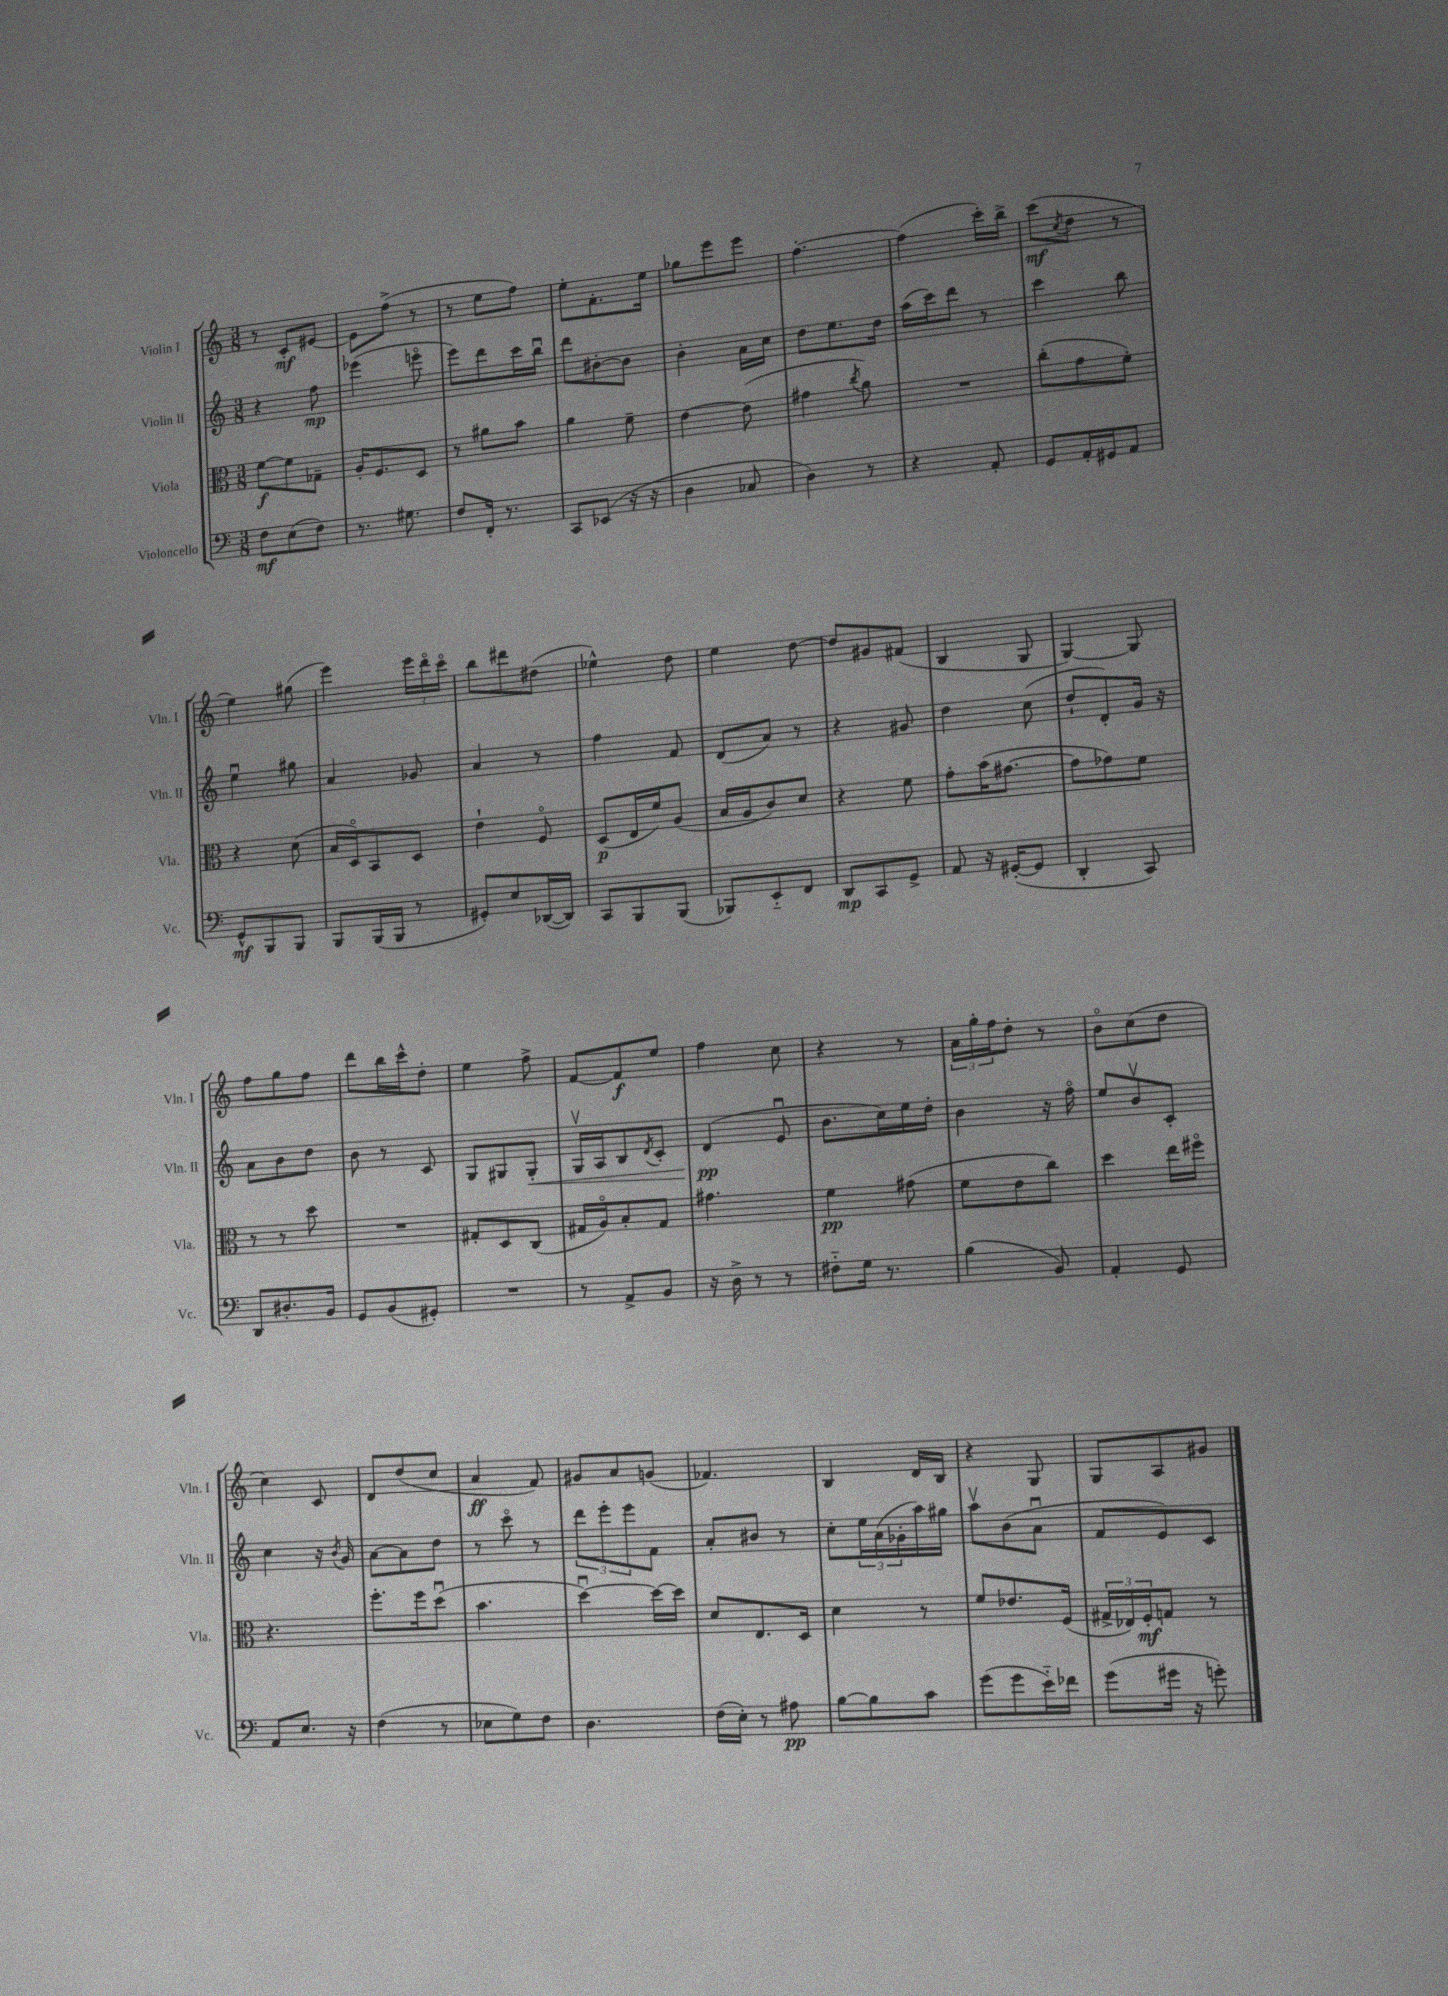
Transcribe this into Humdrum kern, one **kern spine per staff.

**kern	**kern	**kern	**kern
*staff4	*staff3	*staff2	*staff1
*clefF4	*clefC3	*clefG2	*clefG2
*k[]	*k[]	*k[]	*k[]
*M3/8	*M3/8	*M3/8	*M3/8
8F	[8f	4r	8r
(8E	8f]	.	8c'
8F)	8G-~	8ff	[8e#
=	=	=	=
8.r	16A'	(4eee-	8e#]
.	8.F	.	.
.	.	.	(8ff^
8.G#	.	.	.
.	8D	8eeeo	8r
=	=	=	=
8F	8r	8eee)	8r
16FF'	8a#	8ddd	8ee
8.r	.	.	.
.	8b	16ccc	8ff)
.	.	16bbu	.
=	=	=	=
8CC	4a	8ddd	8ee'
(8EE-	.	[8b#'	8.f'
16r	8f~	8b#]	.
16r	.	.	16ee
=	=	=	=
4D	[4e	4b'	8gg-
.	.	.	8eee
8C-	(8e]	16a	8eee
.	.	16cc	.
=	=	=	=
4D)	4g#	8dd	[4.ff'
.	.	8.ee	.
.	8qcc	.	.
8r	8a)	.	.
.	.	16dd	.
=	=	=	=
4r	4.r	(16aa	(4ff]
.	.	16ccc)	.
.	.	8ddd	.
8AA'	.	8r	16ccc')
.	.	.	16bb^
=	=	=	=
8GG	(8cc'	4ccc	(8ccc
.	.	.	8qcc
16AA'	8g	.	8dd
16GG#	.	.	.
8AA	8f')	8bb	8r
=	=	=	=
8GG^^	4r	4eeu	4ee)
8BBB	.	.	.
8BBB	(8d	8gg#	(8gg#
=	=	=	=
8BBB	16B	4a	4eee)
.	16Do)	.	.
(16BBB	8BB	.	.
16BBB	.	.	.
8r	8D	8g-	24eee
.	.	.	24dddo
.	.	.	24ccco
=	=	=	=
8GG#')	4e`	4a	8bb
8E	.	.	8ddd#
([16DD-	8Fo	8r	(8dd#
16DD-])	.	.	.
=	=	=	=
8CC	(8D	4ff	4ee-^^)
8BBB	16E	.	.
.	16f)	.	.
(8BBB	(8A	8f	8dd
=	=	=	=
8BBB-)	16B	(8d	4ee
.	16A	.	.
8EE'~	8c)	8a)	.
8FF	8d	8r	[8dd
=	=	=	=
8DD	4r	4r	8dd]
8CC	.	.	8g#
8GG^	8f	8g#	(8f#
=	=	=	=
8AA	8g'	4dd	4B
16r	(16b	.	.
([16GG#'	[8.g#	.	.
8GG#]	.	(8cc	8G
=	=	=	=
4DD'	8g#]	8dd`	[4G)
.	8g-)	8d')	.
8CC)	8f	16g	8G]
.	.	16r	.
=	=	=	=
8DD	8r	8a	8ff
8.D#'	8r	8b	8gg
.	8dd	8dd	8ff
16BB	.	.	.
=	=	=	=
8GG	4.r	8b	8ddd
(8BB	.	8r	16bb
.	.	.	16ccc^^
8GG#')	.	8c	8dd'
=	=	=	=
4.r	8G#'	8G	4ee
.	8D	8G#	.
.	(8C	8G#'	8ff^
=	=	=	=
8r	16G#	16Gv	[8f
.	16Ao)	16A	.
8AA^	8B'	8B	8f]
.	.	8qd	.
8BB	8G#	8c'	8ee
=	=	=	=
16r	4.g#	(4d	4ff
16D^	.	.	.
8r	.	.	.
8r	.	8eu	8cc
=	=	=	=
8F#'~	4f	8.b	4r
16G	.	.	.
8.r	.	16cc)	.
.	(8g#	16ee	8r
.	.	16dd'	.
=	=	=	=
(4B	8f	4b	24a
.	.	.	24gg'
.	.	.	24ff
.	8e	.	8dd'
8BB)	8cc)	16r	8r
.	.	16ffo	.
=	=	=	=
4AA'	4dd	8ee	8bo
.	.	8bv	(8cc
8GG	16ee	8c'	8dd
.	16ff#o	.	.
=	=	=	=
8AA	4.r	4cc	4cc)
8.E	.	.	.
.	.	16r	8c
.	.	8qb	.
16r	.	16g	.
=	=	=	=
(4F	8.ff'	[8a	8d
.	.	8a]	(8dd
.	16ff	.	.
8r	(8ddu	8dd	8cc
=	=	=	=
8E-	4.b	8r	4a
8G)	.	8ccco	.
8F	.	8r	8f)
=	=	=	=
4.D	[4ddu)	12ddd	8g#
.	.	12eee'	.
.	.	.	8a
.	.	12eee	.
.	16dd_	8f	(8g
.	16dd]	.	.
=	=	=	=
(16F	8d	8a'	4.f-)
16E')	.	.	.
8r	8.E	8b#	.
8A#	.	8r	.
.	16D	.	.
=	=	=	=
[8B	4d	8cc'	4B
8B]	.	24ee	.
.	.	(24a	.
.	.	24g-'	.
8c	8r	16aa)	16d
.	.	16gg#	16B
=	=	=	=
(8g	8f	8aav	4r
8g	8.e-	(8b	.
16e'~)	.	8au	8G
16f-	(16F	.	.
=	=	=	=
(8g	24G#^	8f	8G
.	24E-)	.	.
.	24F'	.	.
16g#	8G	8e)	8A
16r	.	.	.
8g')	8r	8c	8g#
==	==	==	==
*-	*-	*-	*-
